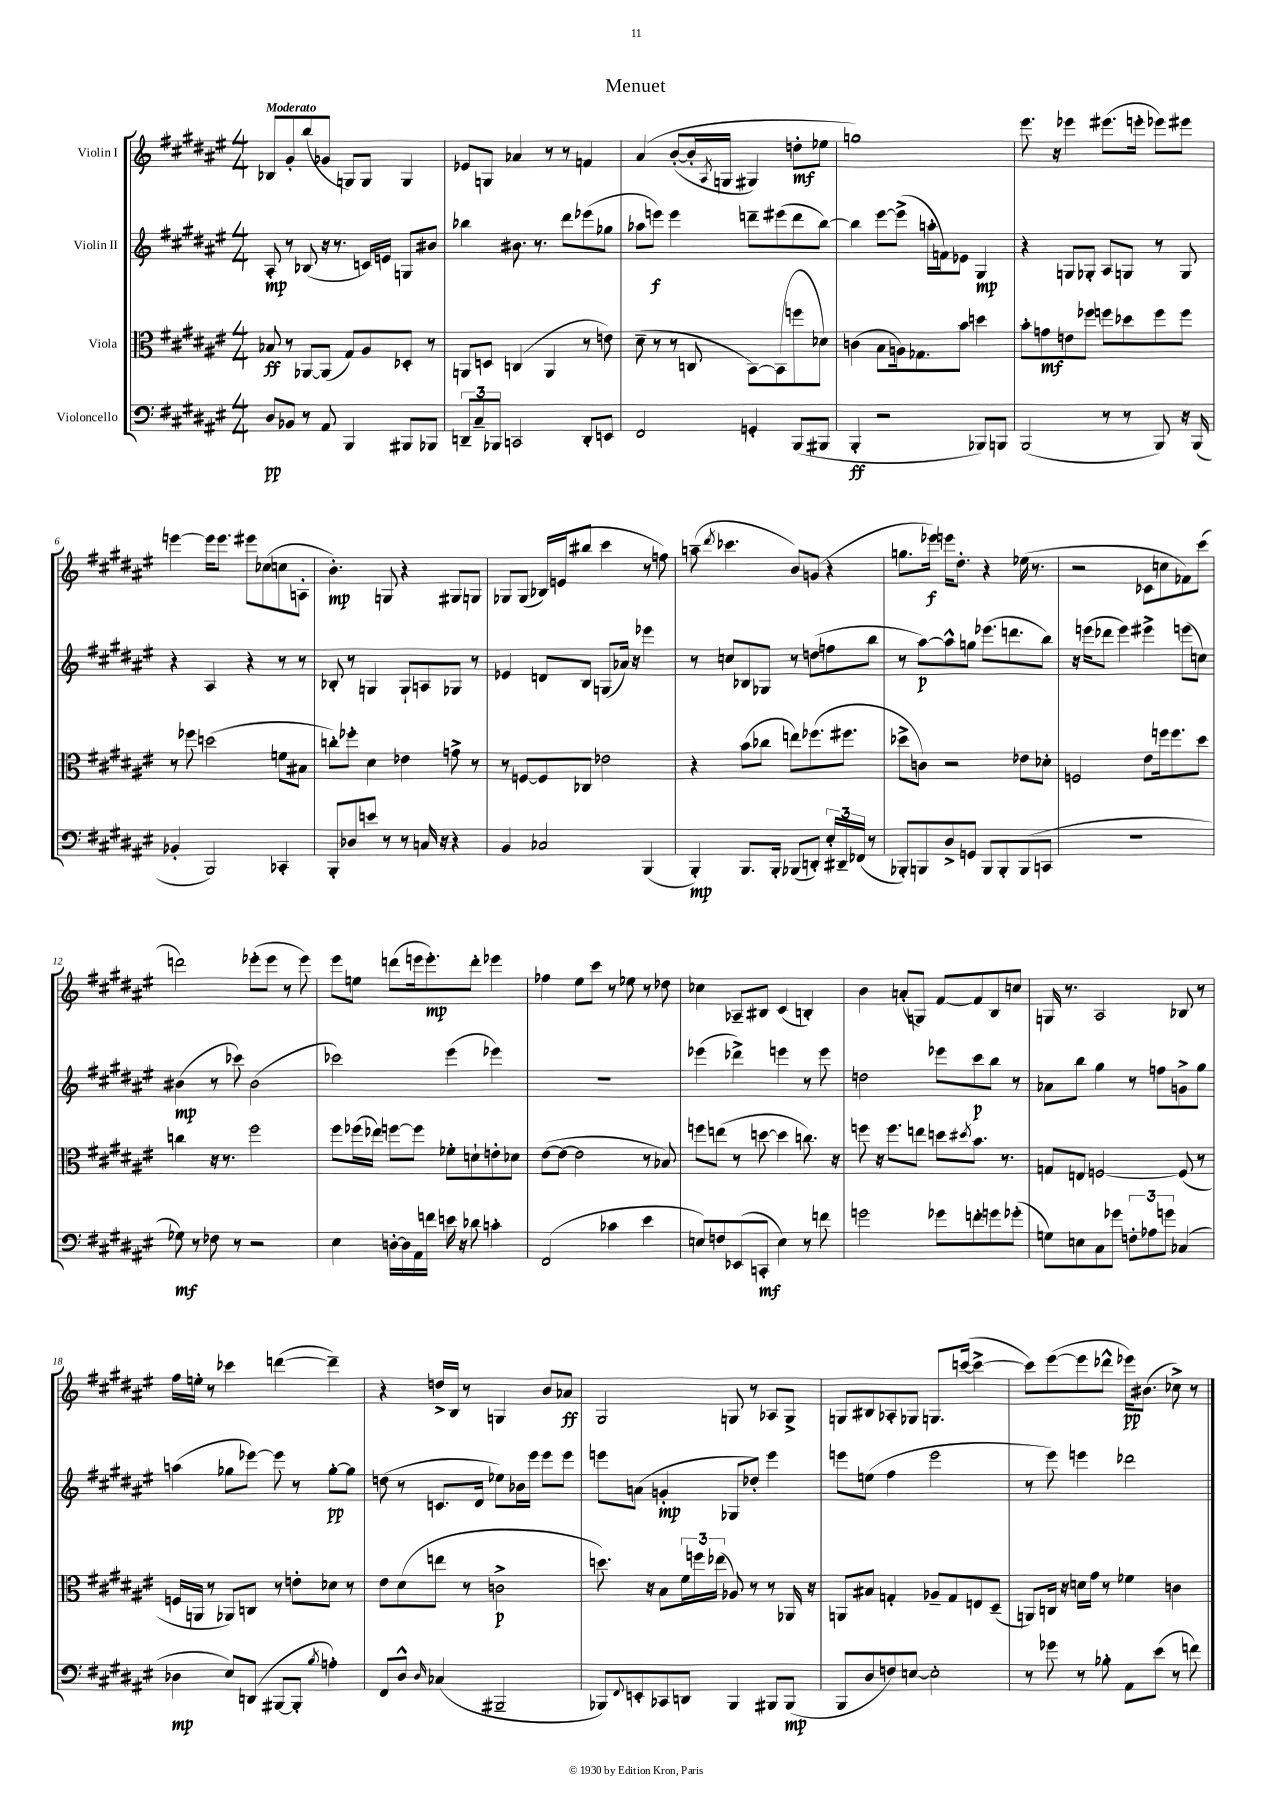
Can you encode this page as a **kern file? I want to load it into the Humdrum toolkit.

**kern	**kern	**kern	**kern
*staff4	*staff3	*staff2	*staff1
*clefF4	*clefC3	*clefG2	*clefG2
*k[f#c#g#d#a#e#]	*k[f#c#g#d#a#e#]	*k[f#c#g#d#a#e#]	*k[f#c#g#d#a#e#]
*M4/4	*M4/4	*M4/4	*M4/4
8D#/L	8B-/	8A#'/	8B-/L
8BB-/J	8r	8r	8g#'/
8r	[8AA-/L	(8B-/	(8bb/
8AA#/	(8AA-/]J	16r	8g-/J
.	.	8.r	.
4BBB/	8G#/L)	.	8G/L)
.	8A#/	16c/LL)	8G/J
.	.	16e/JJ	.
8BBB#/L	8D-'/J	8G/L	4G/
8BBB-/J	8r	8b#/J	.
=	=	=	=
12DD~/L	8AA/L	4bb-\	8e-/L
12C#~/	.	.	.
.	8D/J	.	8G/J
12BBB-/J	.	.	.
2CC/	(4C/	8.b#\	4a-/
.	.	8.r	.
.	4AA/	.	8r
.	.	8ddd#\L	8r
8DD'/L	8r	(8eee-\	4f/
8EE/J	8e\)	8gg-\J	.
=	=	=	=
2FF#/	(8d#~\	8aa-\L	&(4a#/
.	8r	8eee\J)	.
.	8r	4eee\	([8b'/L
.	8C/	.	16b'/]L
.	.	.	8qA#/
.	.	.	16G/JJ
4GG'/	[8BB\L)	8ddd~\L	4G#/)
.	(8BB\]	(8eee#\	.
(8BBB/L	8ff\	8ddd\	8dd'\L
8BBB#/J	8d-\J)	[8bb\J)	8ee-\J
=	=	=	=
4BBB'/	(4c\	4bb\]	1gg&)
2r	8B\L	[8eee#\L	.
.	16A\k)	(8eee#^\]J	.
.	8.G-\	.	.
.	.	16aa'\LL	.
.	.	16f\J)	.
.	8b\J	8e-\J	.
8BBB-/L)	4dd\	4G#/	.
8BBB/J	.	.	.
=	=	=	=
(2BBB/	8b'\L	4r	8.eee#\
.	8g\	.	.
.	.	.	16r
.	8e\	8G/L	4eee-\
.	8ff-\J	8G-'/J	.
8r	8ff\L	8A#/L	(8.eee#\L
8r	8dd-\	8G/J	.
.	.	.	16eee'\Jk
8BBB/)	8ff\	8r	8eee-\L)
16r	8ff\J	8G/	8eee#\J
(16BBB/	.	.	.
=	=	=	=
4BB-'/	8r	4r	[4eee\
.	8ff-\	.	.
2BBB/)	(2dd\	4A#/	16eee\]LK
.	.	.	8.eee\J
.	.	4r	8eee#\L
.	.	.	(8cc-\
4CC-'/	8f\L	8r	8cc\
.	8B#\J	8r	8A'\J
=	=	=	=
8BBB'/L	8cc'\L)	8B-'/	4.b'\)
8D-/	8ff-'\J	8r	.
8e/J	4d#\	4G/	.
8r	.	.	8G/
8r	4e-\	8G`/L	4r
16C/	.	8A/	.
16r	.	.	.
4r	8g^\	8G-/J	8G#/L
.	8r	8r	8G/J
=	=	=	=
4BB/	8r	4e-/	8G-/L
.	[8F/L	.	(8G-/J
2C-/	8F/]	8d/L	16B-/LL)
.	.	.	(16e/J
.	8C-/J	8B/J	8bb#/J
.	2e-\	(8G/L	4ccc#\
.	.	16a-/Jk)	.
.	.	16r	.
(4BBB/	.	4eee-\	8r
.	.	.	8ff\)
=	=	=	=
4BBB'/)	4r	8r	(8aa~\
.	.	.	8qddd#/
.	.	8cc/L	4.ccc-\
8.BBB/L	(8b\L	8B-/	.
.	8cc-\J	8G-/J	.
16BBB'/Jk	.	.	.
(8BBB-/L	8ee\L)	8r	8b/L)
8DD'/J)	(8.ff-\	(8dd\L	(8g/J
24E#'/LL	.	8ff\	4r
24DD#~/	.	.	.
.	8.ff#\J	.	.
(24FF-/JJ	.	.	.
8r	.	8bb\J	.
=	=	=	=
8BBB-'/L)	8dd-^\L	8r	8.gg\L
8BBB/	8c\J)	[8aa#\L)	.
.	.	.	16eee-\Jk)
8D#^/	2r	8aa#^^\]	16eee\LK
.	.	.	8.dd#'\J
8GG/J	.	8gg\J	.
8BBB/L	.	(8.eee-\L	4r
8BBB'/	.	.	.
.	.	8.ddd\	.
(8BBB/	8e-\L	.	(16ee-\
.	.	.	8.r
8CC/J	8d-'\J	8bb\J)	.
=	=	=	=
1r	2F/	16r	2r
.	.	(16eee\LK	.
.	.	8ddd-\J	.
.	.	4eee\)	.
.	8e#\L	4eee#^\	8c-\L
.	16ff\k	.	8cc\
.	8.ff\	.	.
.	.	(8eee\L	8f-\)
.	8dd#\J	8cc\J)	(8ccc#\J
=	=	=	=
8G-\)	4cc\	(4b#\	2ddd\)
8r	.	.	.
8F-\	16r	8r	.
.	8.r	.	.
8r	.	8ccc-\)	.
2r	2ff#\	(2b#\	(8eee-'\L
.	.	.	8eee-\J
.	.	.	8r
.	.	.	8eee-\)
=	=	=	=
4E#\	8ff#\L	2ccc-\)	8eee#\L
.	(16ff-\L	.	8ee\J
.	16ee-\JJ)	.	.
[16D'\LL	[8ff\L	.	(8ddd\L
16D\]	.	.	.
16AA#\	8ff\]J	.	16eee\k
16f\JJ	.	.	8.eee'\)
16e\	8f-'\L	(4eee#\	.
16r	.	.	.
8d-\	8d`\	.	8ddd'\J
4c'\	8e'\	4eee-\)	4eee-\
.	8d-\J	.	.
=	=	=	=
(2FF#/	([8e#\L	1r	4ff-\
.	8e#\_J	.	.
.	2e#\]	.	8ee#\L
.	.	.	8ccc#\J
4c-\	.	.	8r
.	.	.	8ee-\
4e#\	8r	.	8r
.	8B-/)	.	8dd-\
=	=	=	=
8E/L)	8ff\L	(4eee-\	4cc-\
8F/	(8ee\J	.	.
(8EE-/	8r	4ddd-^\)	8A-~/L
8CC'/J	[8dd\	.	8B#/J
4E\)	4dd\]	4eee\	(4c#/
8r	8.cc\)	8r	4B'/)
8f\	.	8eee\	.
.	16r	.	.
=	=	=	=
2g\	8ff\	2dd\	4b\
.	16r	.	.
.	8.ff\L	.	.
.	.	.	(8a'/L
.	8ee\J	.	8G/J)
8g-\L	8dd\L	8eee-\L	[8f#/L
.	8qdd#/	.	.
8f'\	8.b\J	8ccc#\	8f#/]
8g\	.	8bb\J	8B/
.	8.r	.	.
(8g-'\J	.	8r	8cc/J
=	=	=	=
8G\L)	8G/L	8a-\L	16G/
.	.	.	8.r
8E\	8E/J	8bb\J	.
8C#\	[2F/	4gg#\	2A#/
8g-\J	.	.	.
12F'\L	.	8r	.
12A-\	.	.	.
.	.	8ff\L	.
12g\J	.	.	.
(4C-/	(8F/]	8g^\	8B-/
.	8r	8gg#\J	8r
=	=	=	=
4D-\	16F/LL	(4aa\	16ff#\LL
.	16AA/JJ	.	16ee'\JJ
.	8r	.	8r
8E#/L)	8AA-/L)	8gg-\L	4ccc-\
(8DD/J	8C/J	[8eee-\J)	.
[8BBB#/L	8r	8eee-\]	([4ddd\
8BBB#'/]J	8e'\L	8r	.
8qB/	.	.	.
4A'\)	8d-\J	[8gg-'\L	4ddd~\])
.	8r	8gg-\]J	.
=	=	=	=
8FF#/L	8e#\L	(8dd\	4r
8D#^^/J	(8d#\	8r	.
16qqD#/	.	.	.
(4C-/	8ee\J	8.c/L	16dd^/LL
.	.	.	16B/JJ
.	8r	.	8r
.	.	16d#/Jk	.
2BBB#~/	2c^\	8ee-\L)	4G/
.	.	16b-\L	.
.	.	16eee#\JJ	.
.	.	8eee#\L	8b/L
.	.	8eee#\J	8a-/J
=	=	=	=
8BBB-/L)	8.dd\)	8eee\L	2G#/
8qqFF#/	.	.	.
8EE'/	.	(8a\J	.
.	16r	.	.
8CC-/	8B\L	4g'/	.
8DD/J	24f#\L	.	.
.	24ff\	.	.
.	(24ee-\JJ	.	.
4BBB-/	8A-/)	8G-/L	8G/
.	8r	8dd-'/J)	8r
8BBB#/L	8r	4eee\	8A-/L
(8BBB#/J	16AA-/	.	8G^/J
.	16r	.	.
=	=	=	=
8BBB/L	8AA/L	8eee\L	8G/L
8D#/	8B#/J	(8ee\J	8B#/
8F/)	4G'/	4ff#\	8A-'/
[8E/J	.	.	8G-/J
2E'\]	8A-~/L	2eee\	8.G/L
.	8G/	.	.
.	.	.	([16ccc/Jk
.	8E/	.	4ccc^\_
.	(8D#~/J	.	.
=	=	=	=
8r	8AA/L)	8r	8ccc\]L)
8g-\	16C/Jk	8eee#\)	([8eee#\
.	16r	.	.
8r	16d\LL	4eee\	8eee#\]
.	16g#\JJ	.	.
8B-'\	8r	.	8ddd-^^\J
8AA#\L	4f-\	2ddd-\	16eee-\LK)
.	.	.	(8.b#\J
(8e#\J	.	.	.
8r	4c\	.	8cc-^\)
8f\)	.	.	8r
==	==	==	==
*-	*-	*-	*-
